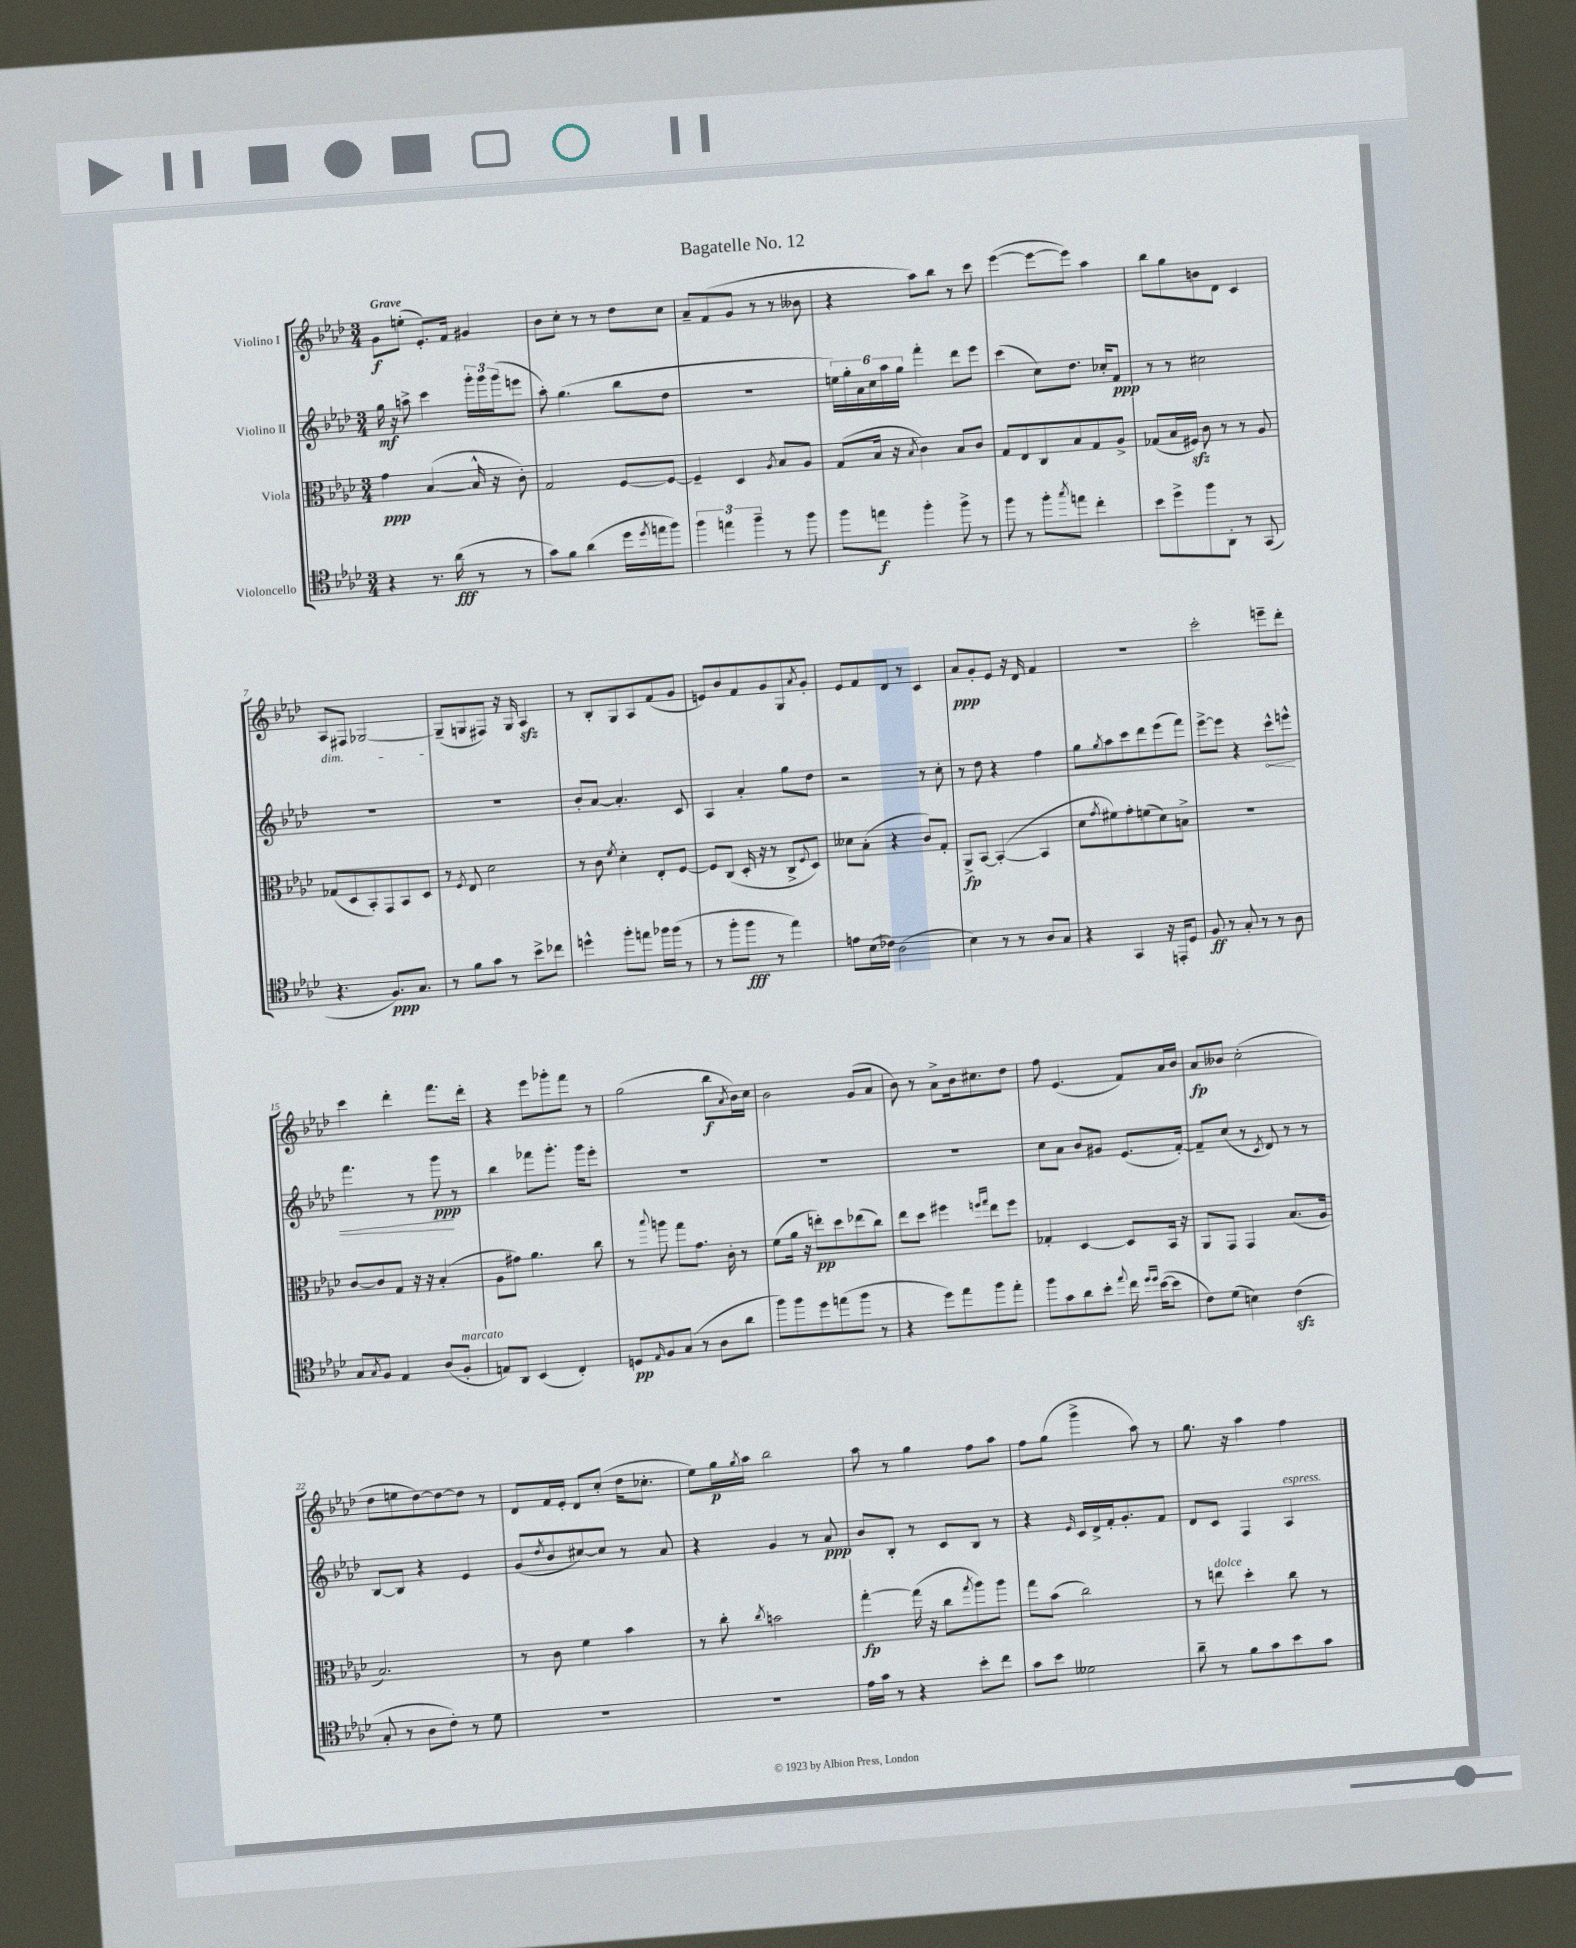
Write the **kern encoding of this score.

**kern	**kern	**kern	**kern
*staff4	*staff3	*staff2	*staff1
*clefC4	*clefC3	*clefG2	*clefG2
*k[b-e-a-d-]	*k[b-e-a-d-]	*k[b-e-a-d-]	*k[b-e-a-d-]
*M3/4	*M3/4	*M3/4	*M3/4
4r	4g\	16gg\	8g\L
.	.	16r	.
.	.	8aa^\	(8ee'\J
8.r	([4B-/	4ccc\	8.e-'/L)
(16a-\	.	.	16f/Jk
8r	16B-^^/]	24ggg'\LL	4g#/
.	.	24ggg\	.
.	16r	.	.
.	.	(24ggg\J	.
8r	8c'\)	8eee\J	.
=	=	=	=
8g\L)	2G/	8aa-'\)	8b-\L
8f\J	.	(4.gg\	8cc'\J
(4a-\	.	.	8r
.	.	.	8r
16dd-\LL	[8F/L	8bb-\L	8dd-\L
8qdd-/	.	.	.
16ee\J	.	.	.
8ff\J)	8F/_J	8dd-\J	8cc\J
=	=	=	=
6ff\	4F~/]	2.r	8a-~/L
.	.	.	(8f/
6ee\	.	.	.
.	4D-/	.	8g/J
6ff~\	.	.	.
.	.	.	8r
.	8qA-/	.	.
8r	8B-/L	.	8r
8ff\	8A-/J	.	8b--\
=	=	=	=
8ff\L	(8G/L	24ee\LL)	4r
.	.	24gg'\	.
.	.	24a-\	.
8ee\J	16B-/Jk	24cc\	.
.	.	24aa-\	.
.	16r	.	.
.	.	24gg\JJ	.
.	8qB-/	.	.
4ff'\	4c\)	4fff'\	8aa-\L)
.	.	.	8bb-\J
8ff^\	8B-/L	8ddd-\L	8r
8r	8c/J	8eee-\J	8ccc\
=	=	=	=
8ff\	8G/L	(4ccc\	([4eee-\
8r	8E-/	.	.
8ff'\L	8C/	8cc\L)	8eee-\_L
8qgg/	.	.	.
8ee\J	8B-/	8.dd-\J	8eee-\]J)
4cc'\	8G/	.	4aa-\
.	.	16cc-'/LK	.
.	8A-^/J	8f/J	.
=	=	=	=
8b-\L	(8G-/L	8r	8bb-\L
8dd-^\	16B-/L	8r	8gg\
.	16F#/JJ)	.	.
8ff\	8c\	2cc#\	8b\
8AA-'\J	8r	.	8d-\J
8r	8r	.	4c/
(8GG/	8A-/	.	.
=	=	=	=
4.r	(8G-/L	2.r	8A-/L
.	8D-/	.	8F#/J
.	8BB-'/)	.	[2G-/
8.F/L)	8GG/	.	.
.	8BB-/	.	.
8.G/J	.	.	.
.	8D-/J	.	.
=	=	=	=
8r	8r	2.r	(8G-~/]L
.	8qF/	.	.
8f\L	8E-/	.	8G/
8g\J	2d-\	.	8F#/J)
8r	.	.	16r
.	.	.	16G/
8b-^\L	.	.	4A-/
8cc-\J	.	.	.
=	=	=	=
4dd^^\	8r	8b-'/L	8r
.	8c\	[8a-/J	8B-'/L
.	8qf/	.	.
8ff'\L	4d-'\	4.a-'/]	8G/
8ee\J	.	.	8A-/
16ff-\LL	8E-'/L	.	(8f/
(16ff-\JJ	.	.	.
8r	[8F/J	8c/	8g/J
=	=	=	=
8r	8F/]L	4A-/	8e/L)
8ff'\L	(8C/J	.	8b-/
8ff\J	16D-'/	4a-'/	8f/
.	16r	.	.
8r	8r	.	8g/
4ee-\)	8C^/L	8gg\L	8G/
.	8qqF/	.	8qa-/
.	8D-/J)	8dd-\J	8g'/J
=	=	=	=
8e\L	8d--\L	2r	8e-/L
(16B-\L	(8B-'\J	.	8f/
16c-\JJ)	.	.	.
(2A-\	4r	.	8d-/J
.	.	.	8r
.	8c/L)	8r	4c/
.	8G'/J	8cc'\	.
=	=	=	=
4B-\)	8AA-^/L	8r	8a-/L
.	[8BB-/J	8dd-\	8g'/
8r	(4BB-'/_	4r	8e-/J
8r	.	.	16r
.	.	.	16d-/
8A-/L	4BB-/]	4ff\	4f/
8G/J	.	.	.
=	=	=	=
4r	8d-\L	8gg\L	2.r
.	8qg/	8qgg/	.
.	8f#\)	8aa-\	.
4GG/	8g'\	8ccc\	.
.	(8f\	8ddd-\	.
16r	8d-\)	(8eee-\	.
16EE'/LK	.	.	.
8D-/J	8B^\J	8fff\J)	.
=	=	=	=
8F/	2.r	[8eee-^\L	2ccc'\
8r	.	8eee-\]J	.
8G'/	.	4r	.
8r	.	.	.
8r	.	8ccc^^\L	8eee~\L
8A-\	.	8eee^^\J	8ddd-'\J
=	=	=	=
8G/L	[8c/L	4.fff\	4ccc\
8qG/	.	.	.
8F/J	8c/]	.	.
4E-/	8G/J	.	4ddd-'\
.	16r	8r	.
.	16r	.	.
(8A-/L	(4B-'/	8ggg\	8.fff\L
8F'/J	.	8r	.
.	.	.	16ddd-'\Jk
=	=	=	=
8E/L)	8A-\L	4bb-\	4r
8AA-/J	8g#\J)	.	.
(4BB-/	4.a-\	8fff-\L	8eee-\L
.	.	8.ggg'\J	8ggg-'\
4C'/)	.	.	8fff\J
.	.	16ggg\LK	.
.	8cc\	8eee-'\J	8r
=	=	=	=
8D/L	8r	2.r	(2gg\
16qqE-/	8qqbb-/	.	.
8F/	8aa\	.	.
(8G/J	8gg\L	.	.
8r	8.g\J	.	.
8A-\L	.	.	8bb-\L
.	16c'\	.	.
.	.	.	8qa-/
8a-\J	8r	.	16b-\L)
.	.	.	16cc\JJ
=	=	=	=
8ff\L)	(8f\L	2.r	2b-\
8ff\	16a-\Jk	.	.
.	16r	.	.
8dd-\	8ee'\L)	.	.
(8ee\	8dd-\	.	.
8ff\J	(8ee-\	.	(8g/L
8r	8cc\J)	.	8a-/J
=	=	=	=
4r	8ee-\L	2.r	8b-\)
.	8dd-\J	.	8r
8dd-\L)	4ff#\	.	8a-^\L
8ee-\	.	.	16b-\k
.	.	.	8.cc#\
.	16qqff/LL	.	.
.	16qqgg/JJ	.	.
8ff\	8ee-\L	.	.
8ee-'\J	8ff\J	.	8dd-\J
=	=	=	=
8ff\L	4G-'/	8cc\L	8ff\
8g\	.	8a-\J	(4.e-/
8a-\	[4D-/	8b-/L	.
8b-'\J	.	8g#/J	.
8qqee-/	.	.	.
16cc\	8D-/]L	(8.e-/L	8f/L)
16qqdd-/LL	.	.	.
16qqdd-/JJ	.	.	.
([16b-\LK	.	.	.
8b-\]J	16BB-/Jk	.	16a-/L
.	16r	[16f'/Jk)	16b-/JJ
=	=	=	=
8c\L)	8AA-/L	8f~/]L	8a-/L
(8d-\J	8GG/J	(8cc/J	8b--/J
4B\)	4GG/	8r	(2cc'\
.	.	8qc/	.
.	.	8d-/)	.
(4c\	(8.B-/L	8r	.
.	.	8r	.
.	16A-/Jk	.	.
=	=	=	=
8G'/	2.B-/)	[8B-/L	8dd-\L
8r	.	8B-/]J	8ee\
8A-\L	.	4r	[8dd-\)
8c'\J)	.	.	8dd-\_
8r	.	4e-/	8dd-\]J
8d-\	.	.	8r
=	=	=	=
2.r	8r	(8g/L	8d-/L
.	.	8qdd-/	.
.	8c\	8b-/	16f/L
.	.	.	16e-'/JJ
.	4f\	[8cc#/)	8d-/L
.	.	8cc#/]J	(8cc'/J
.	4b-\	8r	16dd-\LK
.	.	.	8.cc-'\J
.	.	8a-/	.
=	=	=	=
2.r	8r	4r	8ee-\L)
.	8cc'\	.	16gg\L
.	.	.	8qgg/
.	.	.	16aa-\JJ
.	8qcc/	.	.
.	2b\	4g/	2bb-\
.	.	8r	.
.	.	8a-/	.
=	=	=	=
16e-\LL	[4gg'\	8b-/L	8aa-\
16g\JJ	.	.	.
8r	.	8B-'/J	8r
4r	(16gg\]	8r	4gg\
.	16r	.	.
.	8cc\L	8c/L	.
.	8qgg/	.	.
8b-'\L	8aa-\)	8B-/J	8ff\L
8cc\J	8aa-\J	8r	8aa-\J
=	=	=	=
8g\L	8gg\L	4r	8ff\L
8b-\J	(8b-\J	.	(8gg\J
.	.	16qqe-/	.
2d--\	2cc\)	16c/LL	4ggg^\
.	.	16d-^/	.
.	.	16f'/J	.
.	.	8.g'/	.
.	.	.	8aa-\)
.	.	8f/J	8r
=	=	=	=
8a-~\	8r	8d-/L	8.gg\
8r	8ee\	8c/J	.
.	.	.	16r
8f\L	4dd-'\	4F/	4aa-\
8g\	.	.	.
8b-\	8cc\	4A-/	4ff\
8g\J	8r	.	.
==	==	==	==
*-	*-	*-	*-
